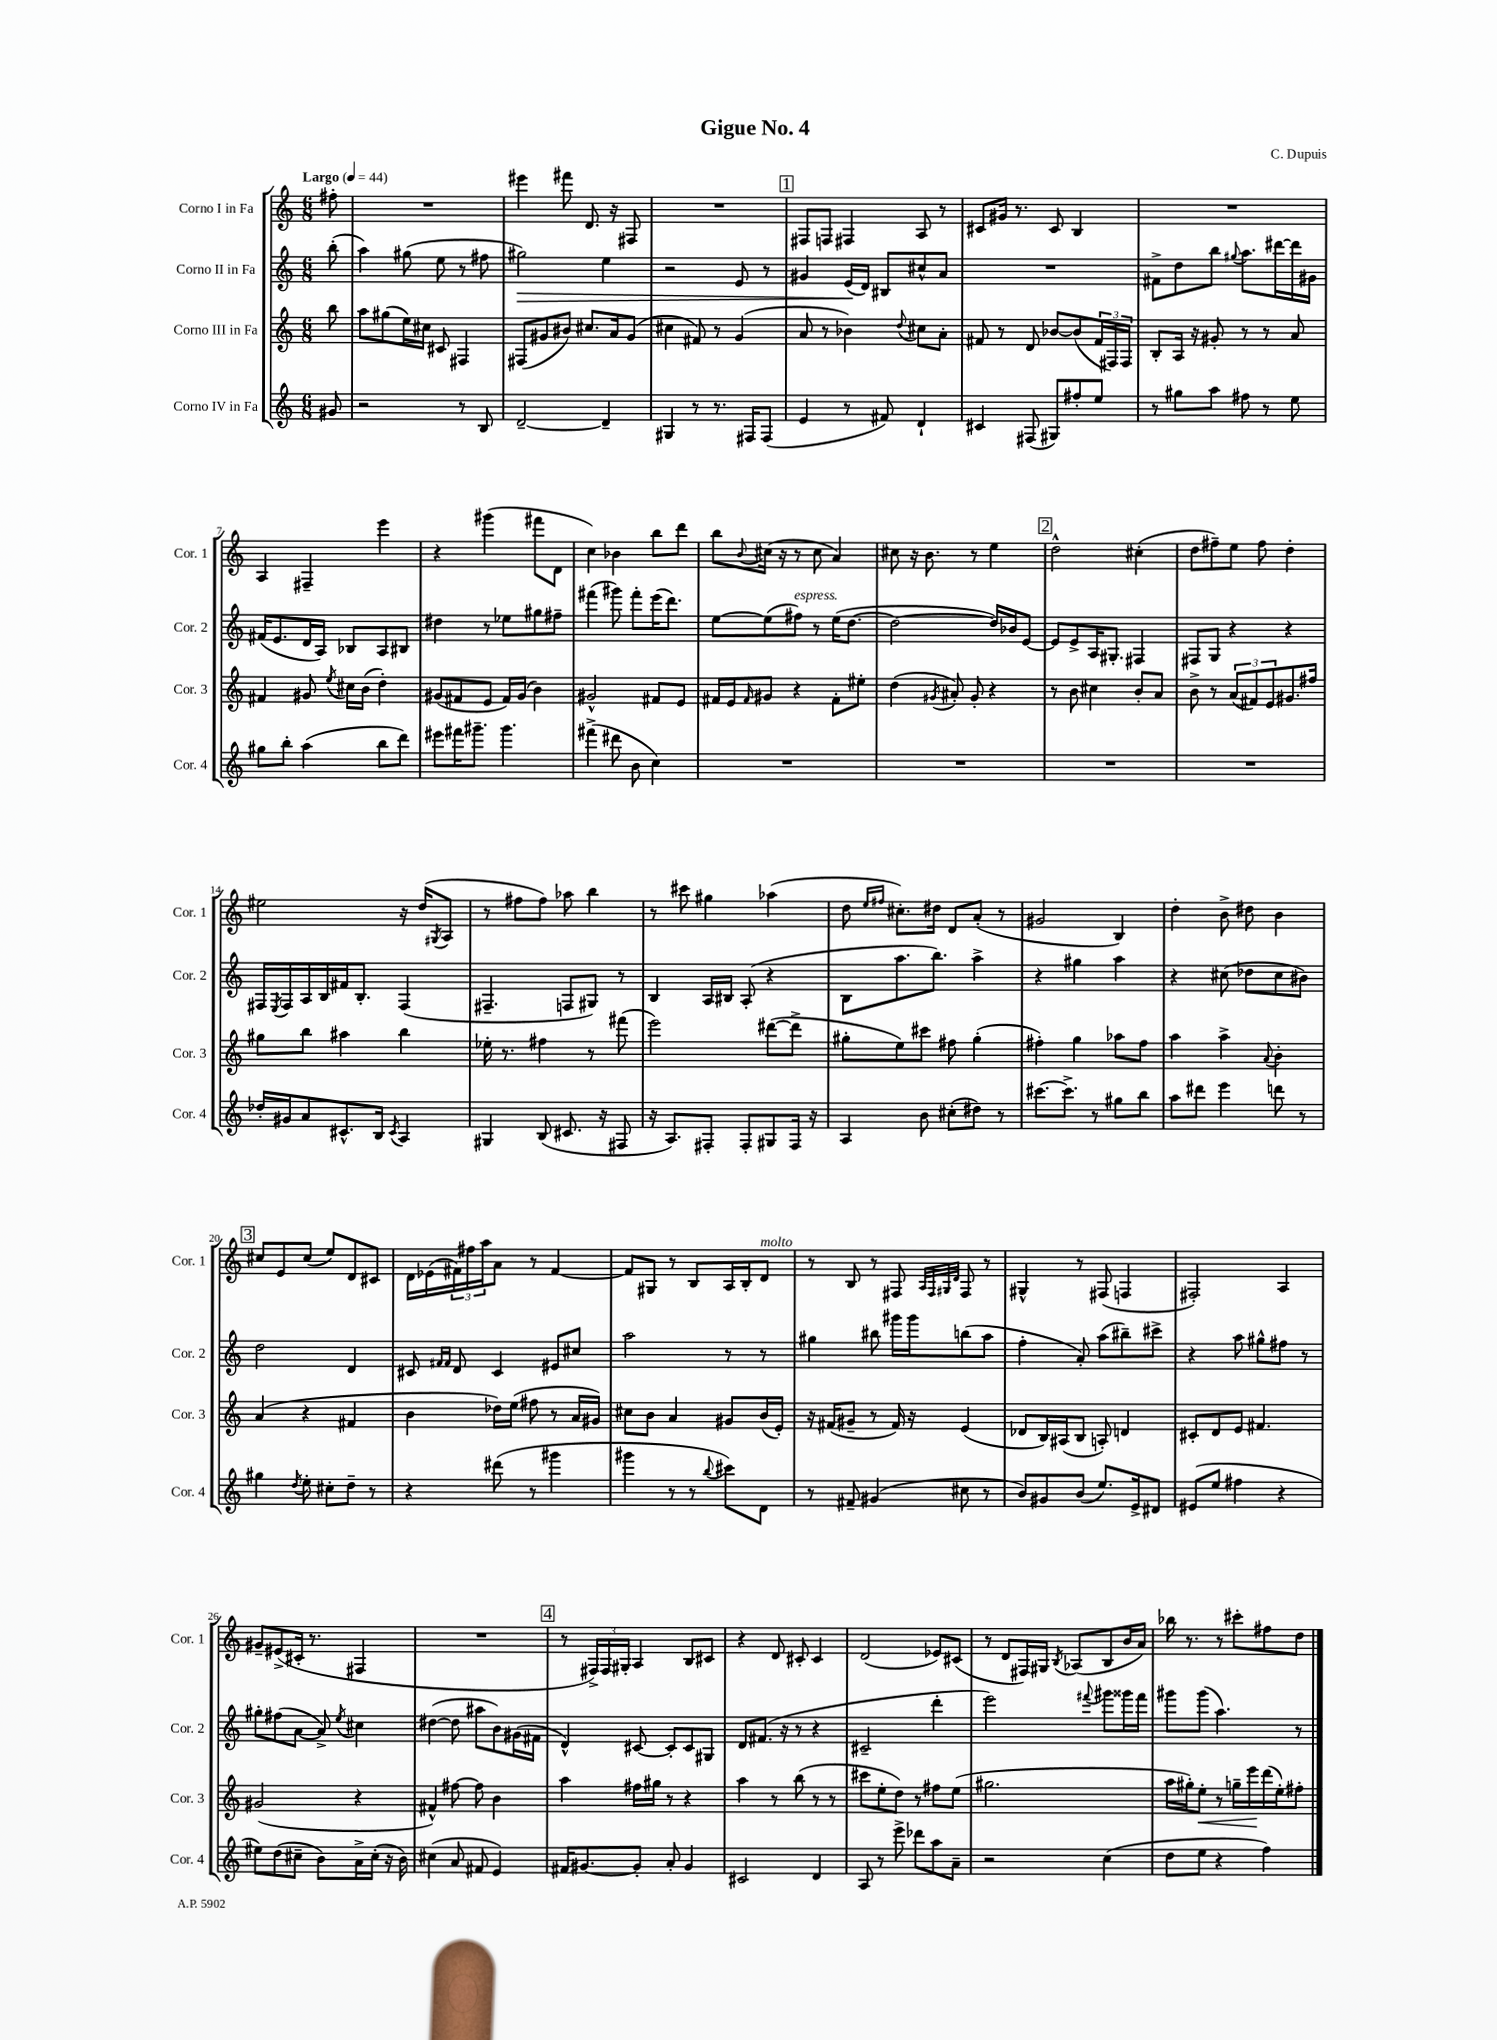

**kern	**kern	**kern	**kern
*staff4	*staff3	*staff2	*staff1
*clefG2	*clefG2	*clefG2	*clefG2
*k[]	*k[]	*k[]	*k[]
*M6/8	*M6/8	*M6/8	*M6/8
*MM44	*MM44	*MM44	*MM44
8g#	8bb	(8bb'	8ff#'
=	=	=	=
2r	8aa	4aa)	2.r
.	(8gg#	.	.
.	16ee)	(8gg#	.
.	16cc#	.	.
.	8c#	8ee	.
8r	4F#	8r	.
8B	.	8ff#	.
=	=	=	=
[2d~	(8F#	2gg#)	4eee#
.	8g#	.	.
.	8b#)	.	8fff#
.	8.cc#	.	8.d
4d~]	.	4ee	.
.	16a	.	16r
.	(8g#	.	8F#
=	=	=	=
4G#	4cc#	2r	2.r
8r	8f#)	.	.
8.r	8r	.	.
.	(4g	8e	.
16F#	.	.	.
(8F#	.	8r	.
=	=	=	=
4e	8a	4g#	8F#
.	8r	.	8F
8r	4b-)	(16e	4F#
.	.	16d)	.
8f#)	.	8B#	.
.	8qqdd	.	.
4d`	8cc#	8cc#^^	8A
.	8a'	8a	8r
=	=	=	=
4c#	8f#	2.r	8c#
.	8r	.	16g#
.	.	.	8.r
(8F#	8d	.	.
8G#)	[8b-	.	8c#
8ff#'	(8b-]	.	4B
8ee	24f#	.	.
.	24F#)	.	.
.	24F#	.	.
=	=	=	=
8r	8B'	8f#^	2.r
8gg#	16A	8dd	.
.	16r	.	.
8aa	8g#'	8bb	.
.	.	8qqgg#	.
8ff#	8r	8.aa	.
8r	8r	.	.
.	.	[16ddd#	.
8ee	8a	16ddd#]	.
.	.	16g#	.
=	=	=	=
8gg#	4f#	(16f#	4A
.	.	8.e	.
8bb'	.	.	.
(4aa	8g#	16d	4F#~
.	.	16A)	.
.	8qee	.	.
.	16cc#	8B-	.
.	(16b	.	.
8bb	4dd')	8A	4eee
8ddd)	.	8B#	.
=	=	=	=
8eee#	(8g#	4dd#	4r
16fff#	8f#	.	.
8.ggg#~	.	.	.
.	8e	8r	(4ggg#
4.ggg#	16f#)	8ee-	.
.	(16g#	.	.
.	4b)	8gg#	8fff#
.	.	8ff#~	8d
=	=	=	=
(4fff#^	2g#^^	(4fff#	4cc)
8ddd#	.	8ggg#)	4b-
8b	.	8fff#'	.
4cc)	8f#	(16eee	8bb
.	.	8.ddd)	.
.	8e	.	8ddd
=	=	=	=
2.r	16f#	[8ee	8bb
.	16e	.	.
.	16qqf#	.	8qqb
.	8g#	(8ee]	(16cc#
.	.	.	16r
.	4r	8ff#)	8r
.	.	8r	8cc#
.	8f#'	(16ee	4a)
.	.	[8.dd	.
.	8ee#'	.	.
=	=	=	=
2.r	(4dd	2dd_	8cc#
.	.	.	16r
.	.	.	8.b
.	8qg#	.	.
.	8a#')	.	.
.	8g#'	.	8r
.	4r	16dd])	4ee
.	.	16b-	.
.	.	[8e	.
=	=	=	=
2.r	8r	8e]	2dd^^
.	8b	8e^	.
.	4cc#	16A	.
.	.	8.G#'	.
.	8b'	4F#	(4cc#'
.	8a	.	.
=	=	=	=
2.r	8b^	8F#	8dd
.	8r	8G	8ff#~)
.	(12a	4r	8ee
.	12f#)	.	.
.	.	.	8ff#
.	12e	.	.
.	8.g#	4r	4dd'
.	16ff#	.	.
=	=	=	=
16dd-'	8gg#	16F#	2ee#
.	.	8qE	.
16g#	.	16F#	.
8a	8bb	16A	.
.	.	16B	.
8.c#^^	4aa#	16f#	.
.	.	8.B'	.
16B	.	.	.
8qc#	.	.	.
4A	4bb	(4F#	16r
.	.	.	(16dd
.	.	.	8qG#
.	.	.	8A
=	=	=	=
4G#	16ee-'	4.F#~	8r
.	8.r	.	.
.	.	.	8ff#
(8B	4ff#	.	8ff#)
8.c#	.	8F	8aa-
.	8r	8G#)	4bb
16r	.	.	.
8F#	(8fff#	8r	.
=	=	=	=
16r	2eee)	4B	8r
8.A)	.	.	.
.	.	.	8ccc#
8F#'	.	16A	4gg#
.	.	16B#	.
8F#'	.	(8A'	.
8G#	([8ddd#	4r	(4aa-
16F#	8ddd#^]	.	.
16r	.	.	.
=	=	=	=
4A	8gg#'	8B	8dd
.	.	.	16qqee
.	.	.	16qqff#
.	8ee)	8.aa	8.cc#')
8b	8ccc#	.	.
.	.	8.bb)	16dd#
(8cc#'	8ff#	.	8d
8dd#)	(4gg#'	4aa^	(8a'
8r	.	.	8r
=	=	=	=
[8.ccc#	4ff#')	4r	2g#
8.ccc#^]	.	.	.
.	4gg	4gg#	.
8r	.	.	.
8gg#	8aa-	4aa	4B)
8bb	8ff#	.	.
=	=	=	=
8aa	4aa	4r	4dd'
8ddd#	.	.	.
4eee	4aa^	(8cc#	8b^
.	.	8dd-	8dd#
.	8qqa	.	.
8ddd	4b'	8cc#	4b
8r	.	8b#)	.
=	=	=	=
4gg#	(4a	2dd	8cc#
.	.	.	8e
8qdd	.	.	.
8ee'	4r	.	(8cc#
8cc#'	.	.	8ee)
8dd~	4f#	4d	8d
8r	.	.	8c#
=	=	=	=
4r	4b	8c#	16d
.	.	.	(16e-
.	.	16qqf#	.
.	.	16qqf#	.
.	.	8d	24f#)
.	.	.	24ff#
.	.	.	24aa
(8ddd#	16dd-)	4c#	8a
.	(16ee	.	.
8r	8ff#	.	8r
4ggg#	8r	8e#	[4f#
.	16a	8cc#	.
.	16g#)	.	.
=	=	=	=
4ggg#	8cc#	2aa	8f#]
.	8b	.	8G#
8r	4a	.	8r
8r	.	.	8B
8qqbb	.	.	.
8ccc#)	8g#	8r	16A
.	.	.	16B'
8d	(16b	8r	8d
.	16e')	.	.
=	=	=	=
8r	16r	4gg#	8r
.	(16f#	.	.
8f#~	8g#~	.	8B
(4g#	8r	8bb#	8r
.	16f#)	16ggg#	8F#
.	16r	16ggg#	.
.	.	.	32qqA
.	.	.	32qqF#
.	.	.	32qqG#
.	.	.	32qqd
8cc#	(4e	(8bb	8F#
8r	.	8aa	8r
=	=	=	=
8b)	8d-	4ff'	4G#^^
8g#	16B)	.	.
.	(16A#	.	.
(8b	8B	8a')	8r
8.ee)	8A')	(8aa	(8F#
.	4d	8bb#~)	4F
16e^	.	.	.
8d#	.	8ccc#^	.
=	=	=	=
(8e#	8c#'	4r	2F#')
8ee	8d	.	.
4ff#	8e	8aa	.
.	4.f#	8gg#^^	.
4r	.	8ff#	4A
.	.	8r	.
=	=	=	=
8ee#)	(2g#	8gg#'	8g#~
(8dd	.	(8ff#	(8e#^
8cc#~	.	[8a	16c#'
.	.	.	8.r
8b)	.	8a^])	.
.	.	8qee	.
16a^	4r	4cc#	4F#
(16cc#'	.	.	.
16r	.	.	.
16b)	.	.	.
=	=	=	=
(4cc#	4f#^^)	([4dd#	2.r
8a	[8ff#	8dd#]	.
8f#	8ff#]	8aa#	.
4e)	4b	8b)	.
.	.	(16g#	.
.	.	16f#	.
=	=	=	=
16f#	4aa	4d^^)	8r
[8.g#	.	.	.
.	.	.	24F#^)
.	.	.	24F#
.	.	.	24G#'
8g#']	16ff#	[8c#	4A
.	16gg#	.	.
8a'	8r	8c#']	.
4g#	4r	8c#	8B
.	.	8G#	8c#
=	=	=	=
2c#	4aa	8d	4r
.	.	(8.f#	.
.	8r	.	8d
.	.	16r	.
.	(8bb	8r	8c#'
4d	8r	4r	4c#
.	8r	.	.
=	=	=	=
8A	8ccc#	2c#~	(2d
8r	8ee'	.	.
8eee^	8dd)	.	.
8ddd-	8r	.	.
8aa	8ff#	4ddd'	8e-)
8a~	(8ee	.	(8c#
=	=	=	=
2r	2.gg#	2eee)	8r
.	.	.	8d
.	.	.	16F#)
.	.	.	16G#
.	.	.	8qB
.	.	.	(8A-
.	.	8qqfff#	.
(4cc	.	8ggg#	8B
.	.	16ggg##	16b
.	.	16fff#	16a)
=	=	=	=
8dd	16aa	8ggg#	16bb-
.	16gg#')	.	8.r
8ee	8ee'	(8ggg#	.
4r	8r	4.aa)	8r
.	16gg~	.	8ccc#'
.	16eee	.	.
4ff)	(16ddd	.	8ff#
.	16ee')	.	.
.	8ff#'	8r	8dd
==	==	==	==
*-	*-	*-	*-
